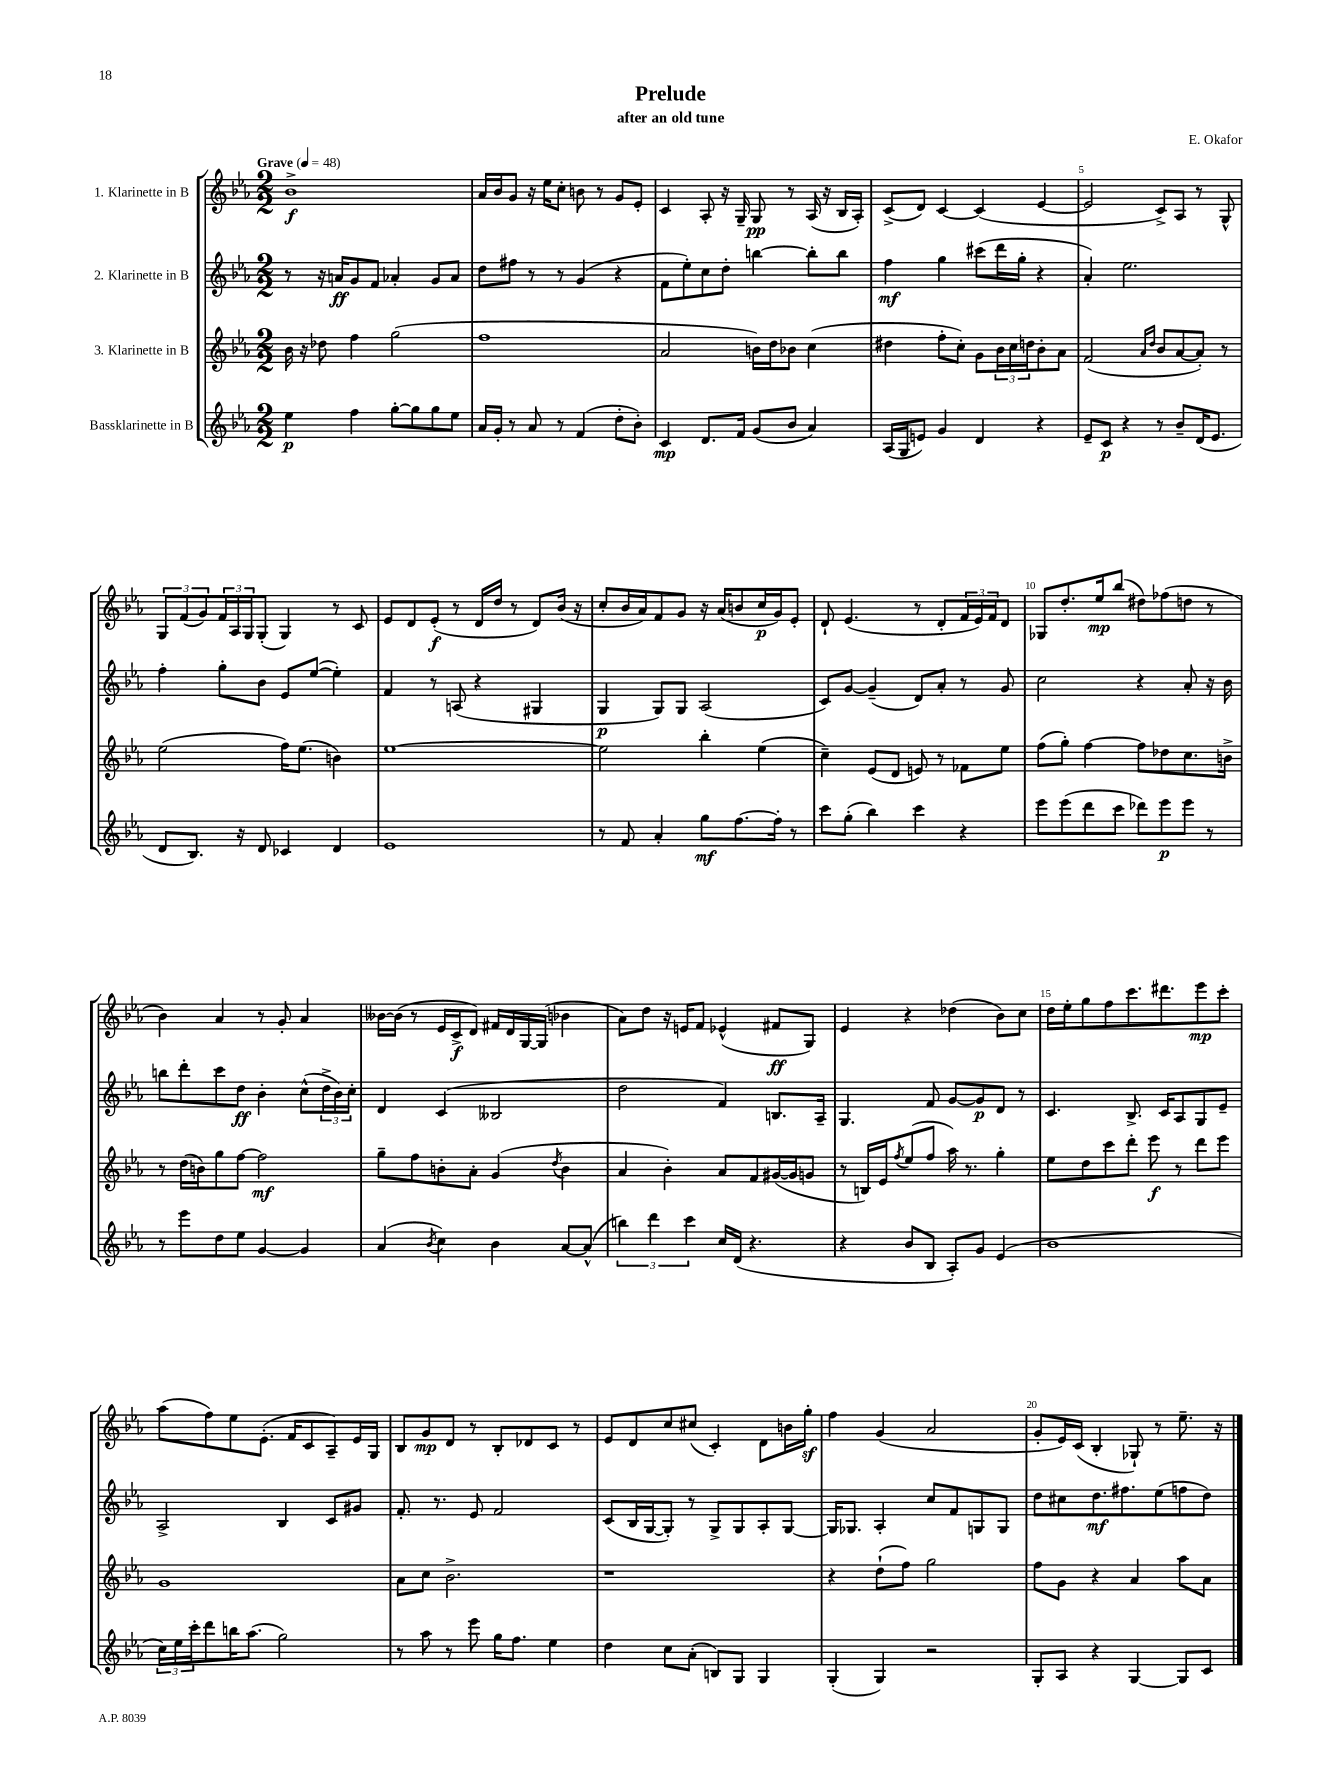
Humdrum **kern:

**kern	**kern	**kern	**kern
*staff4	*staff3	*staff2	*staff1
*clefG2	*clefG2	*clefG2	*clefG2
*k[b-e-a-]	*k[b-e-a-]	*k[b-e-a-]	*k[b-e-a-]
*M2/2	*M2/2	*M2/2	*M2/2
*MM48	*MM48	*MM48	*MM48
4ee-	16b-	8r	1b-^
.	16r	.	.
.	8dd-	16r	.
.	.	16a	.
4ff	4ff	8g	.
.	.	8f	.
[8gg'	(2gg	4a-'	.
8gg]	.	.	.
8gg	.	8g	.
8ee-	.	8a-	.
=	=	=	=
16a-	1ff	8dd	16a-
16g'	.	.	16b-
8r	.	8ff#	8g
8a-	.	8r	16r
.	.	.	16ee-
8r	.	8r	8cc'
(4f	.	(4g	8b
.	.	.	8r
8dd'	.	4r	8g
8b-')	.	.	8e-'
=	=	=	=
4c	2a-	8f	4c
.	.	8ee-')	.
8.d	.	8cc	8A-'
.	.	8dd'	16r
16f	.	.	16G~
(8g	16b)	[4bb	8G
.	16dd	.	.
8b-	8b-	.	8r
4a-)	(4cc	8bb']	(16A-
.	.	.	16r
.	.	8bb	16B-
.	.	.	16A-')
=	=	=	=
(16A-	4dd#	4ff	(8c^
16G	.	.	.
8e)	.	.	8d)
4g	8ff'	4gg	[4c
.	8cc')	.	.
4d	8g	(8ccc#	(4c]
.	24b-	16ddd	.
.	24cc	.	.
.	.	16gg'	.
.	24dd	.	.
4r	8b-'	4r	[4e-
.	8a-	.	.
=	=	=	=
8e-~	(2f	4a-')	2e-]
8c	.	.	.
4r	.	2.ee-	.
.	16qqa-	.	.
.	16qqdd	.	.
8r	8b-	.	8c^)
8b-~	[8a-	.	8A-
(16d	8a-'])	.	8r
8.e-	.	.	.
.	8r	.	8G^^
=	=	=	=
8d	(2ee-	4ff'	12G
.	.	.	(12f
8.B-)	.	.	.
.	.	.	12g)
.	.	8gg'	24f
.	.	.	24A-
16r	.	.	.
.	.	.	24G
8d	.	8b-	(8G'
4c-	16ff)	8e-	4G)
.	(8.ee-	.	.
.	.	([8ee-	.
4d	4b)	4ee-'])	8r
.	.	.	8c
=	=	=	=
1e-	[1ee-	4f	8e-
.	.	.	8d
.	.	8r	(8e-'
.	.	(8A	8r
.	.	4r	16d
.	.	.	16dd
.	.	.	8r
.	.	4G#	8d)
.	.	.	(16b-
.	.	.	16r
=	=	=	=
8r	2ee-]	4G	8cc'
8f	.	.	16b-
.	.	.	16a-)
4a-'	.	8G)	8f
.	.	8G	8g
8gg	4bb-'	(2A-	16r
.	.	.	(16a-
[8.ff	.	.	8b
.	(4ee-	.	16cc
16ff']	.	.	16g)
8r	.	.	8e-'
=	=	=	=
8ccc	4cc~)	8c)	8d`
(8gg'	.	[8g	(4.e-
4bb-)	(8e-	(4g~]	.
.	8d	.	.
4ccc	8e)	8d)	8r
.	8r	8a-'	8d'
4r	8f-	8r	24f
.	.	.	24e-)
.	.	.	24f
.	8ee-	8g	8d
=	=	=	=
8eee-	(8ff	2cc	8G-
(8eee-	8gg')	.	8.dd'
8ddd	[4ff	.	.
.	.	.	16ee-
8ccc	.	.	(8bb-
8ddd-)	8ff]	4r	8dd#)
8eee-	8dd-	.	(8ff-
8eee-	8.cc	8a-'	8dd
8r	.	16r	8r
.	16b^	16b-	.
=	=	=	=
8r	8r	8bb	4b-)
8eee-	(16dd	8ddd'	.
.	16b)	.	.
8dd	8gg	8ccc	4a-
8ee-	[8ff	8dd	.
[4g	2ff]	4b-'	8r
.	.	.	8g'
4g]	.	(8cc^^	4a-
.	.	24dd^	.
.	.	24b-)	.
.	.	24cc'	.
=	=	=	=
(4a-	8gg~	4d	[16b--
.	.	.	(16b--]
.	8ff	.	8r
8qb-	.	.	.
4cc)	8b'	(4c	16e-
.	.	.	16c^
.	8a-'	.	8d)
4b-	(4g	2B--	16f#
.	.	.	16d
.	.	.	[16G
.	.	.	(16G]
.	8qdd	.	.
[8a-	4b	.	4b-
(8a-^^]	.	.	.
=	=	=	=
6bb)	4a-	2dd	8a-)
.	.	.	8dd
6ddd	.	.	.
.	4b-')	.	16r
.	.	.	16e
6ccc	.	.	.
.	.	.	8f
16cc	8a-	4f)	(4e-^^
(16d	.	.	.
4.r	8f	.	.
.	([16g#	8.B	8f#
.	16g#]	.	.
.	8g	.	8G)
.	.	16A-~	.
=	=	=	=
4r	8r	4.G	4e-
.	16B)	.	.
.	16e-	.	.
.	8qff	.	.
8b-	(8ee-	.	4r
8B-	8ff	8f	.
8A-')	16aa-)	[8g	(4dd-
.	8.r	.	.
8g	.	8g]	.
(4e-	4gg'	8d	8b-)
.	.	8r	8cc
=	=	=	=
1b-	8ee-	4.c	16dd
.	.	.	16ee-'
.	8dd	.	8gg
.	8ccc	.	8ff
.	8ddd'	8.B-^	8.ccc
.	8eee-	.	.
.	.	16c	8.ddd#
.	8r	8A-	.
.	8ddd	8G	8eee-
.	8eee-	8e-~	8ccc'
=	=	=	=
24cc)	1g	2A-^	(8aa-
24ee-	.	.	.
24ccc'	.	.	.
8ddd	.	.	8ff)
16bb	.	.	8ee-
(8.aa-	.	.	.
.	.	.	(8.e-'
2gg)	.	4B-	.
.	.	.	16f
.	.	.	8c
.	.	8c	8A-~)
.	.	8g#	16e-
.	.	.	16G
=	=	=	=
8r	8a-	8.f'	8B-
8aa-	8cc	.	8g
.	.	8.r	.
8r	2.b-^	.	8d
8eee-	.	8e-	8r
16gg	.	2f	8B-'
8.ff	.	.	.
.	.	.	8d-
4ee-	.	.	8c
.	.	.	8r
=	=	=	=
4dd	1r	(8c	8e-
.	.	16B-	8d
.	.	[16G	.
8cc	.	8G'])	8cc
(8a-'	.	8r	(8cc#
8B)	.	8G^	4c')
8G	.	8G	.
4G	.	8A-'	8d
.	.	[8G	16b
.	.	.	16gg'
=	=	=	=
(4G'	4r	16G]	4ff
.	.	8.G-	.
4G)	(8dd`	4A-'	(4g
.	8ff)	.	.
2r	2gg	8cc	2a-
.	.	8f	.
.	.	8G	.
.	.	8G	.
=	=	=	=
8G'	8ff	8dd	8g'
8A-	8g	8cc#	16e-)
.	.	.	(16c
4r	4r	8.dd	4B-'
.	.	8.ff#	.
[4G	4a-	.	8G-`)
.	.	(8ee-	8r
8G]	8aa-	8ff	8.ee-~
8c	8a-	8dd)	.
.	.	.	16r
==	==	==	==
*-	*-	*-	*-
